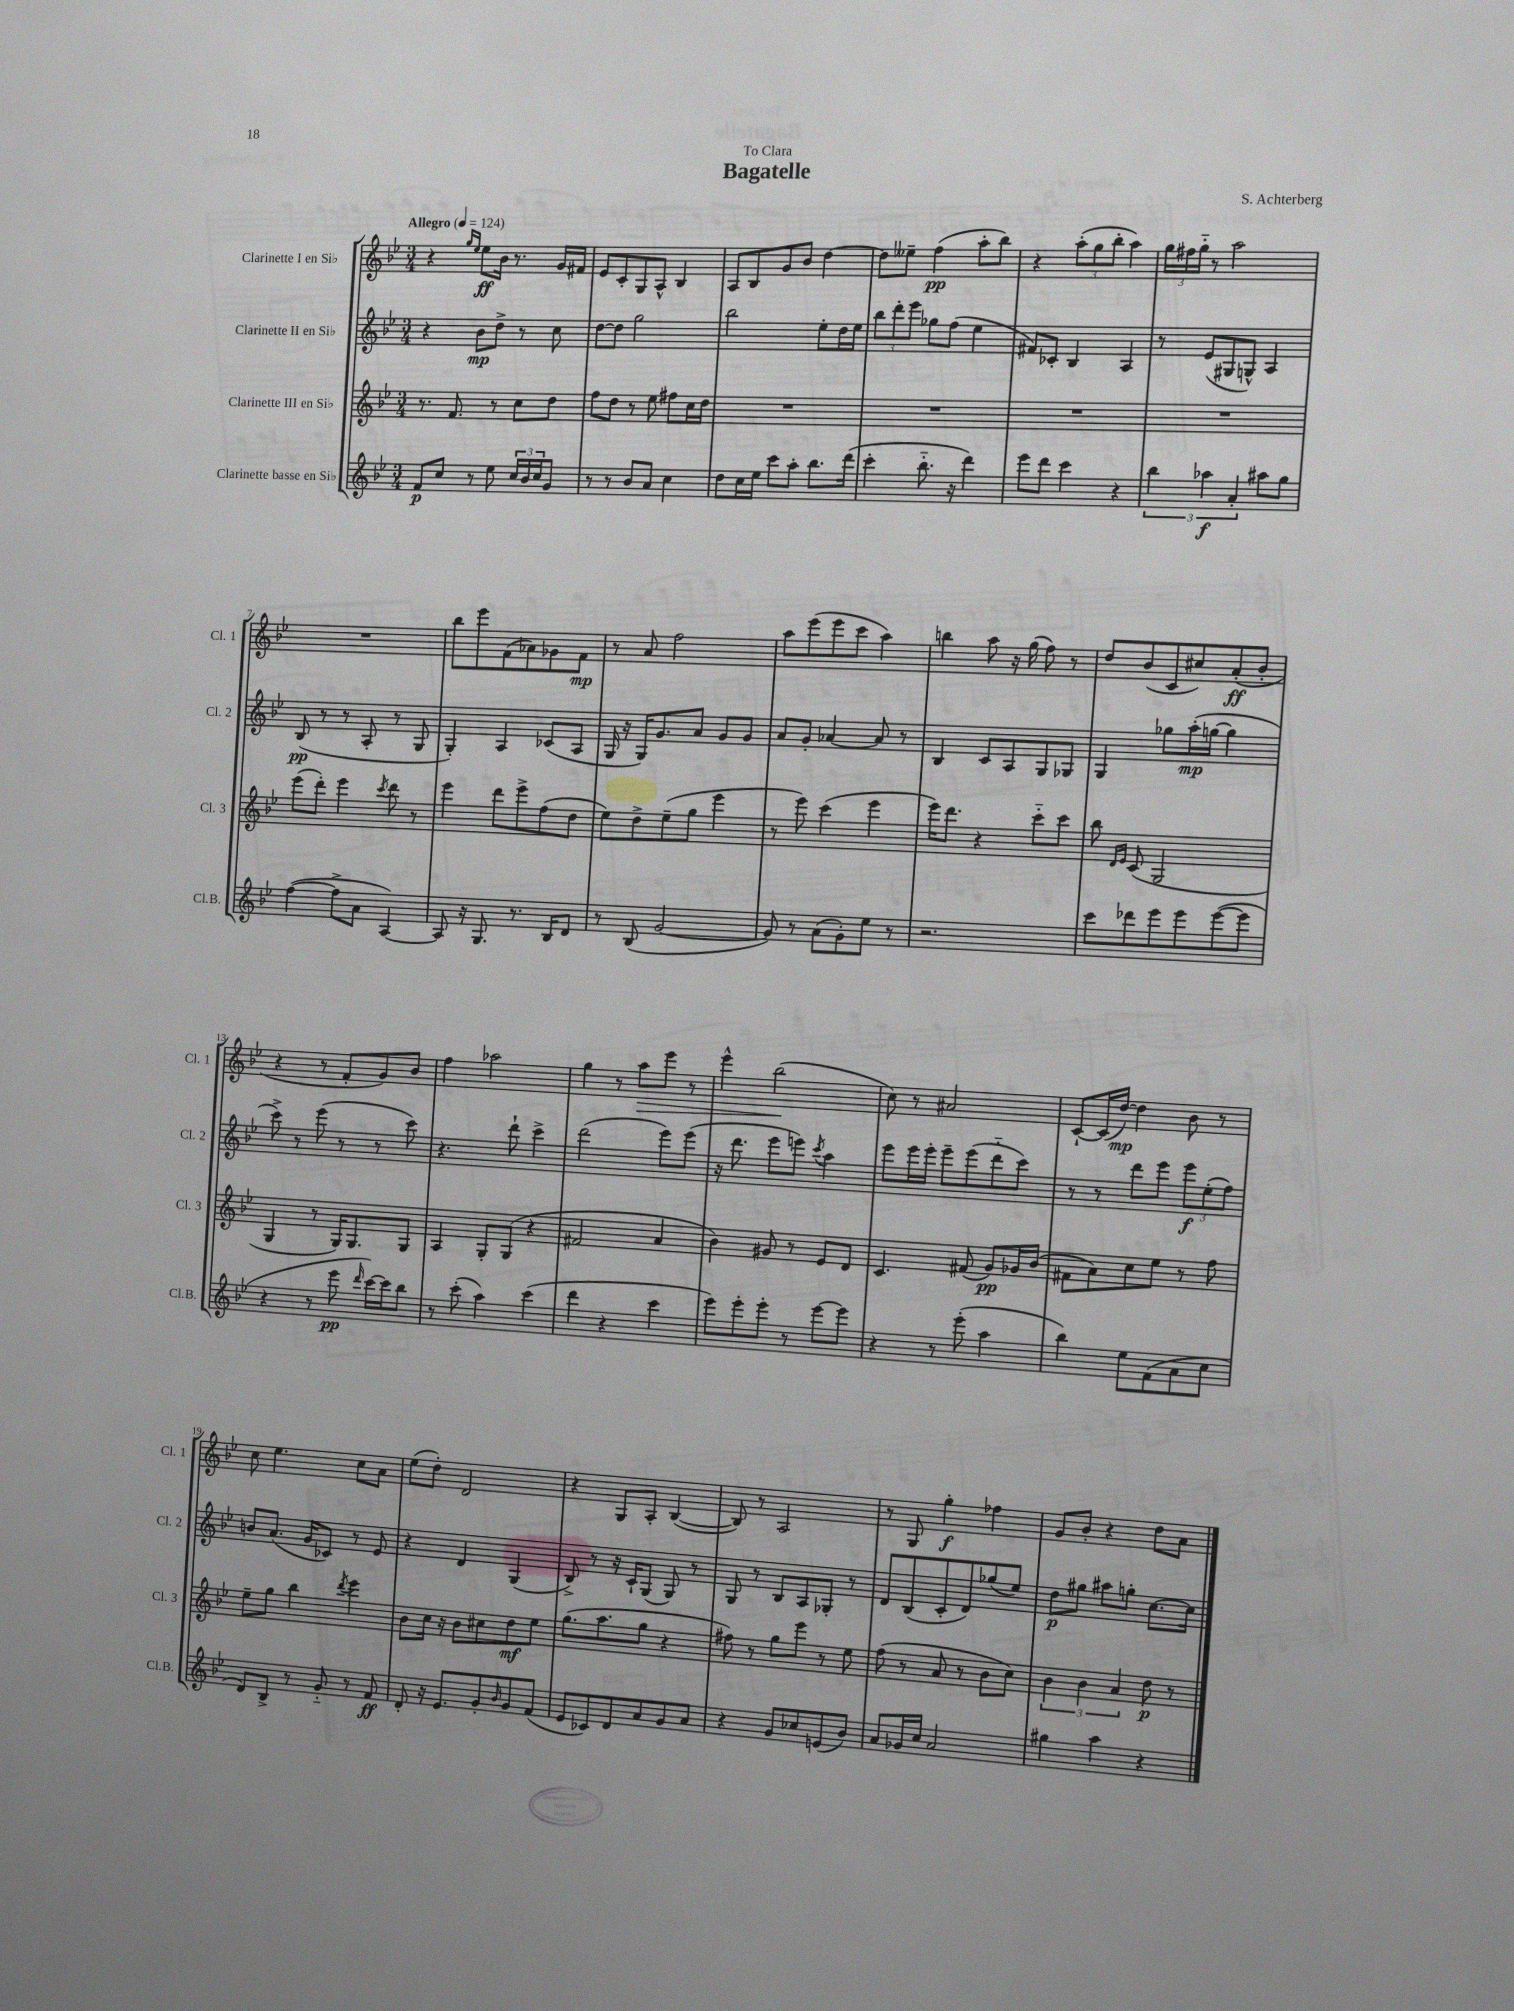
\header { title = "Bagatelle" composer = "S. Achterberg" dedication = "To Clara" }
<<
\new StaffGroup <<
\new Staff = "s0" \with { instrumentName = "Clarinette I en Sib" shortInstrumentName = "Cl. 1" } {
    \clef treble \key bes \major \numericTimeSignature \time 3/4 \tempo "Allegro" 4 = 124
    r4 \grace { g''16 ees''16 } ees''8\ff bes'16 r8. g'16 fis'16 |
    ees'8 c'8-. g8 a8-^ bes4 |
    a8 bes8 g'8 bes'8 d''4~ |
    d''8 eeses''8-- f''4\pp( a''8-. bes''8) |
    r4 \tuplet 3/2 { a''8-.( g''8 bes''8-. } a''4) |
    \tuplet 3/2 { g''16 fis''16 g''16-_ } r8 a''2 |
    R2. |
    bes''8 ees'''8 f'8( aes'8) ges'8 f'8\mp |
    r8 a'8 f''2 |
    a''8 ees'''8( ees'''8 c'''8 a''4) |
    b''4 a''8 r16 g''16( f''8) r8 |
    d''8 bes'8( c'8 cis''8) a'8-.\ff( bes'8-. |
    r4 r8 f'8-. g'8) bes'8 |
    f''4 aes''2 |
    g''4 r8 a''8\> ees'''8 r8 |
    ees'''4-^ bes''2\!( |
    c''8) r8 ais'2 |
    c'8~-! c'16( d''16~\mp) d''4 bes'8 r8 |
    c''8 ees''4. c''8 a'8 |
    ees''8( d''8-.) d'2 |
    r4 g8 a8-. bes4~( |
    bes8) r8 a2 |
    r8 g8 g''4-.\f fes''4 |
    g'8 bes'8-. r4 d''8 a'8 \bar "|." |
}
\new Staff = "s1" \with { instrumentName = "Clarinette II en Sib" shortInstrumentName = "Cl. 2" } {
    \clef treble \key bes \major \numericTimeSignature \time 3/4
    r4 bes'8\mp d''8-> r8 c''8 |
    d''8~ d''8 g''2 |
    bes''2 ees''8-. d''16 ees''16 |
    \tuplet 3/2 { bes''8 d'''8-. ees'''8 } ges''8 f''8( ees''4 |
    fis'8) ces'8-. bes4 a4 |
    r8 ees'8( gis8 g8-^) a4 |
    bes8\pp( r8 r8 a8-. r8 g8 |
    g4-.) a4 ces'8( a8 |
    g16 r16 g16) g'8. a'8 g'8 g'8 |
    a'8 g'8-. aes'4~ aes'8 r8 |
    bes4 c'8 a8 g8 ges8 |
    g4 ges''8 a''16-.\mp( g''16~ g''4 |
    c'''8->) r8 ees'''8( r8 r8 c'''8) |
    r4. d'''8-! c'''4-> |
    d'''2( ees'''8) ees'''8( |
    r16 d'''8. ees'''8 e'''8) \acciaccatura { c'''8 } a''4 |
    ees'''8 ees'''16 ees'''16-. ees'''8-- ees'''8( d'''8-_ c'''8) |
    r8 r8 d'''8 ees'''8 \tuplet 3/2 { ees'''8\f ees''8-.( f''8) } |
    b'8 a'8.( g'16 ces'8) r8 ees'8 |
    r4 d'4 g4( |
    bes8->) r8 r16 c'16-! g8( g8) r8 |
    g8 r8 bes8 a8 ges8-. r8 |
    d'8 bes8( c'8-. d'8) ges''8( ees''8) |
    d''8\p gis''8 ais''8 g''8-. c''8.~ c''16 \bar "|." |
}
\new Staff = "s2" \with { instrumentName = "Clarinette III en Sib" shortInstrumentName = "Cl. 3" } {
    \clef treble \key bes \major \numericTimeSignature \time 3/4
    r8. f'8. r8 c''8 d''8 |
    f''8 d''8 r8 ees''8 fis''8 c''16 d''16 |
    R2. |
    R2. |
    R2. |
    R2. |
    ees'''8( d'''8-.) ees'''4 \acciaccatura { c'''8 } d'''8 r8 |
    ees'''4 d'''8 ees'''8-> f''8( d''8 |
    ees''8) d''8-> ees''8--( g''8 ees'''4 |
    r8 ees'''8) c'''4( ees'''4 |
    ees'''16) d'''8. r4 c'''8-_ c'''8 |
    bes''8 \grace { d'16 ees'16 } c'8( g2 |
    g4 r8 g16) g8. g8 |
    a4 g8-. g8( r4 |
    fis'2 a'4 |
    bes'4) gis'8 r8 ees'8 d'8 |
    c'4. fis'8( g'8\pp) ges'16 bes'16( |
    fis'8 a'8) c''8 ees''8 r8 f''8 |
    ees''8-- g''8 bes''4 \acciaccatura { d'''8 } ees'''4 |
    bes'8 c''16 r16 bes'8 cis''8 d''8\mf ees''8 |
    g''8.( a''8. g''8 r4 |
    fis''8) r8 g''8 ees'''8 r8 ees''8 |
    f''8( r8 a'8 r8 bes'8 c''8) |
    \tuplet 3/2 { bes'4 bes'4 a'4 } d''8\p r8 \bar "|." |
}
\new Staff = "s3" \with { instrumentName = "Clarinette basse en Sib" shortInstrumentName = "Cl.B." } {
    \clef treble \key bes \major \numericTimeSignature \time 3/4
    f'8\p c''8 r8 ees''8 \tuplet 3/2 { c''16 bes'16 c''16 } g'8 |
    r8 r8 bes'8 a'8 c''4 |
    d''8 c''16 ees''16 c'''8 a''8-. bes''8. d'''16( |
    c'''4-. bes''8.-_ r16 d'''4) |
    ees'''8 d'''8 c'''4 r4 |
    \tuplet 3/2 { bes''4 aes''4\f a'4-. } ais''8 g''8 |
    f''4~( f''8-> a'8 a4~) |
    a8 r16 g8. r8. bes16 d'8 |
    r8 bes8( g'2~ |
    g'8) r8 a'8( g'8-.) ees''8 r8 |
    r2. |
    c'''8 des'''8 ees'''8 ees'''8 ees'''8~( ees'''8 |
    r4 r8 ees'''8\pp \grace { d'''16 } c'''16~) c'''16 bes''8 |
    r8 c'''8-.( a''4) c'''4( |
    d'''4 r4 c'''4 |
    ees'''8) ees'''8-. ees'''8-. r8 ees'''8~ ees'''8 |
    r4 r8 ees'''8-.( a''4 |
    bes''4) ees''8 f'8( a'8 c''8 |
    d'8) bes8-> r8 g'8-_ r8 f'8\ff |
    d'8-. r16 ees'8. g'8-. \grace { bes'16 } g'8 f'8( |
    ees'8 ces'8) d'8 a'8 g'8 a'8 |
    r4 g'8 ces''8 e'8( bes'8) |
    a'8 ges'16 c''16 a'2 |
    gis''4 a''4 r4 \bar "|." |
}
>>
>>
